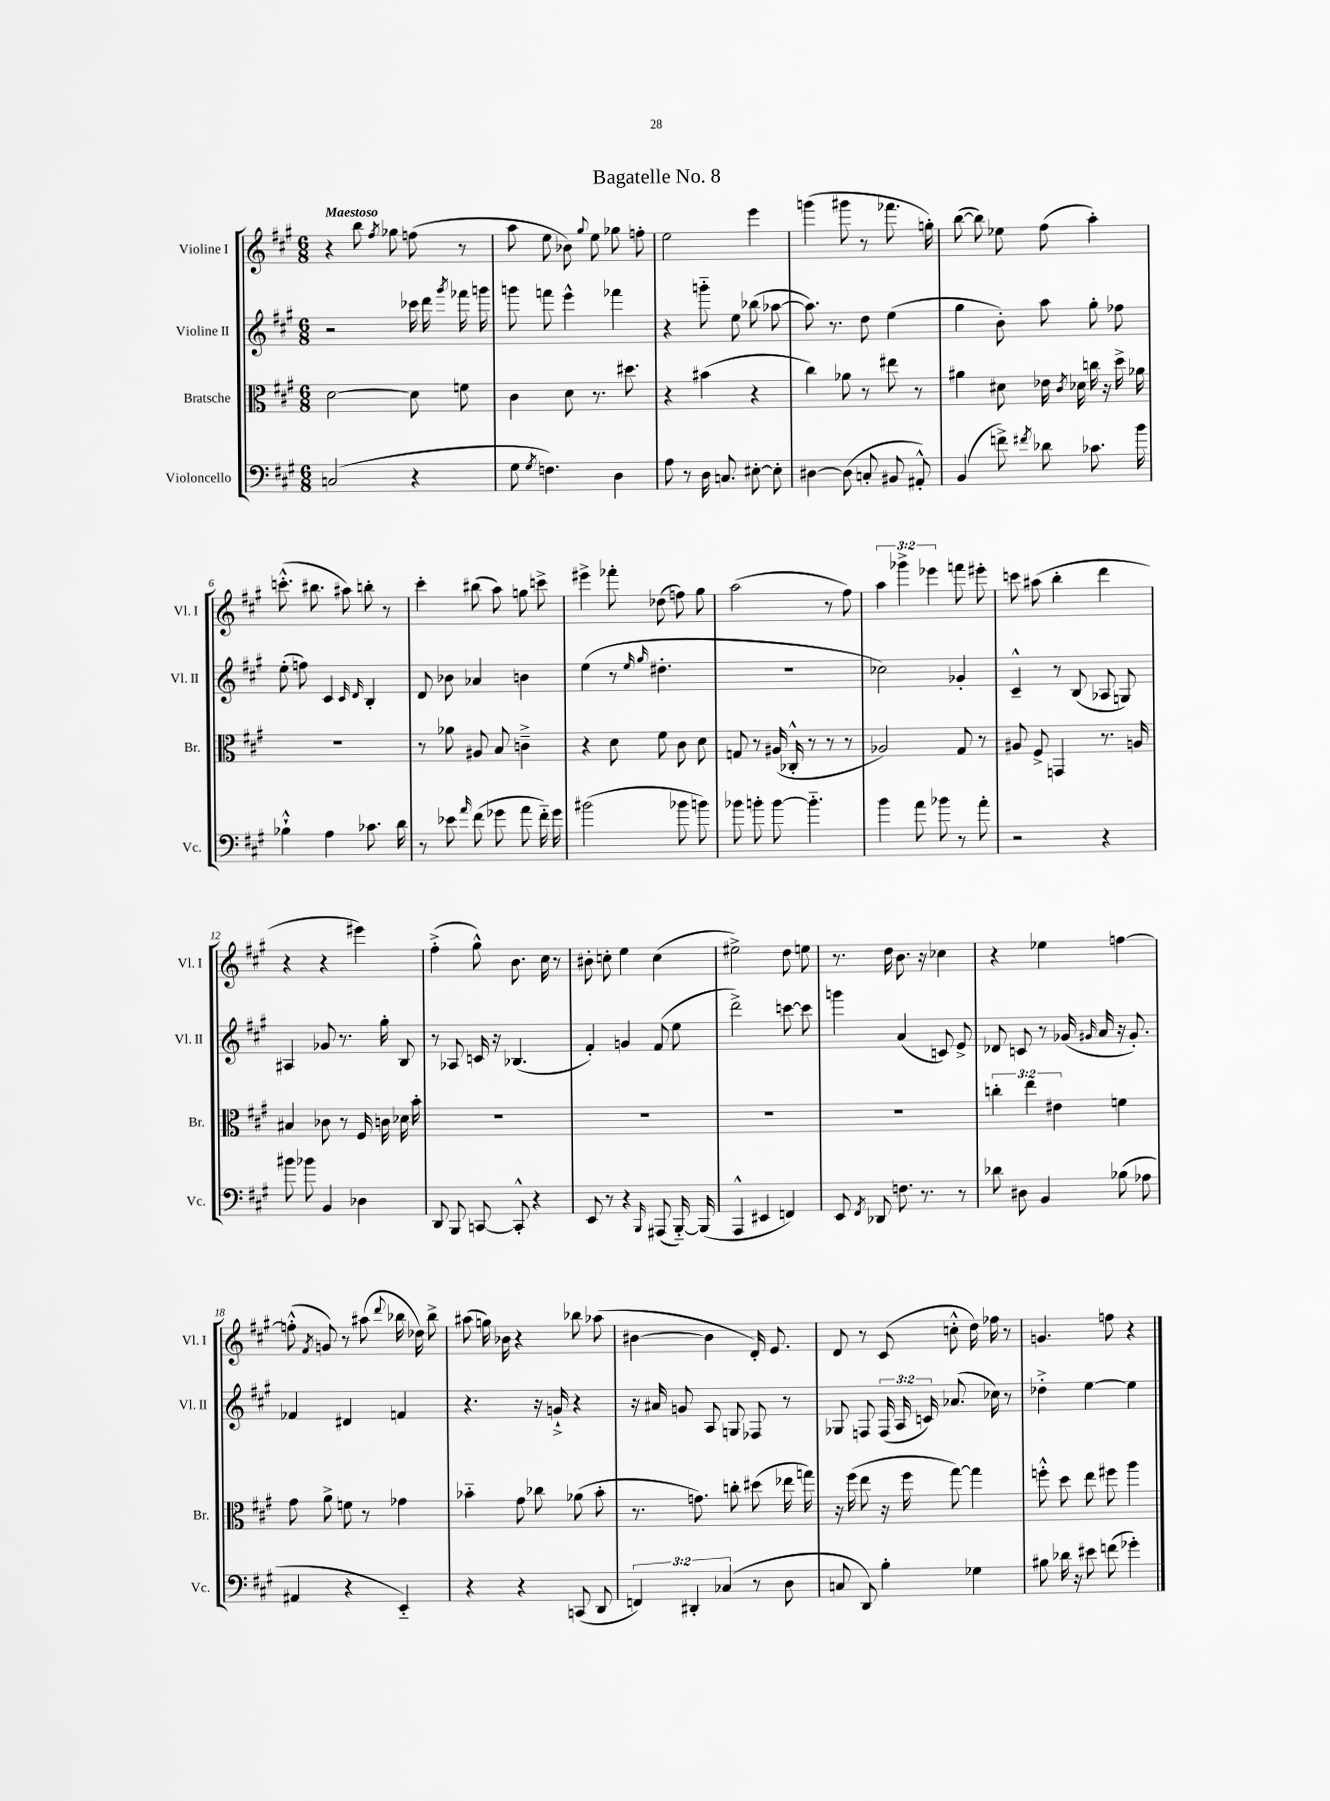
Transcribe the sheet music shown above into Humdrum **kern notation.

**kern	**kern	**kern	**kern
*part4	*part3	*part2	*part1
*staff4	*staff3	*staff2	*staff1
*I"Violoncello	*I"Bratsche	*I"Violine II	*I"Violine I
*I'Vc.	*I'Br.	*I'Vl. II	*I'Vl. I
*clefF4	*clefC3	*clefG2	*clefG2
*k[f#c#g#]	*k[f#c#g#]	*k[f#c#g#]	*k[f#c#g#]
*M6/8	*M6/8	*M6/8	*M6/8
=1	=1	=1	=1
!	!	!	!LO:TX:a:B:t=Maestoso
(2Cn/	[2d\	2r	4r
.	.	.	8bb\
.	.	.	8qff#/
.	.	.	8gg-X\
4r	8d\]	16ccc-X\	(8ffn\
.	.	16ddd\	.
.	.	8qggg#/	.
.	8fn\	16fff-X\	8r
.	.	16gggn\	.
=2	=2	=2	=2
8G#\	4c#\	8gggn\	8aa\
8qG#/	.	.	.
4.Fn\)	.	8fffn\	8ee\
.	8d\	4eee^^\	8b-X\)
.	.	.	8qqgg#/
.	8.r	.	8ee\
4D\	.	4fff-X\	8gg-X\
.	8.dd#X\	.	.
.	.	.	8ffn'\
=3	=3	=3	=3
8A\	4r	4r	2ee\
8r	.	.	.
16D\	(4b#X\	8gggn\	.
8.Cn/	.	.	.
.	.	8ee\	.
[8E#X'\	4r	(8bb-X\	4eee\
8E#'\]	.	[8aa-X\	.
=4	=4	=4	=4
[4D#X\	4cc#\)	8.aa-\])	(4gggn\
.	.	8.r	.
(8D#\]	8a-X\	.	8ggg#X\
8Cn'/	8r	8dd\	8r
8BB#X/	8ee#X\	(4ee\	8.fff-X\
8AA#X'^^/)	8r	.	.
.	.	.	16ggn'\)
=5	=5	=5	=5
(4BB/	4a#X\	4gg#\	([8bb\
.	.	.	8bb\])
8fn^\)	8d#X\	8b'\)	8ee-X\
8qf#X/	.	.	.
8d-X\	16e-X\	8aa\	(8ff#\
.	8qc#/	.	.
.	16d-X\	.	.
8.c-X\	16ccn\	8gg#'\	4aa'\)
.	16r	.	.
.	16dd^\	8ff-X\	.
16b\	16a-X\	.	.
!!LO:LB:g=z
=6	=6	=6	=6
4B-X`^^\	2.r	(8ee'\	(8.cccn'^^\
.	.	8ffn\)	.
.	.	.	8.bb#X\
4A\	.	4c#/	.
.	.	.	8aa#X\)
.	.	16qqc#/	.
.	.	16qqd/	.
8.c-X\	.	4B'/	8bbn'\
.	.	.	8r
16d\	.	.	.
=7	=7	=7	=7
8r	8r	8d/	4ccc#'\
8e-X\	8a-X\	8b-X\	.
16qqa/	.	.	.
(8f#\	8A#X/	4a-X/	(8bb#X\
8g-X\	8B/	.	8aa\)
8a\	4cn~^\	4bn\	8ggn\
16f#\)	.	.	8cccn^\
16g-\	.	.	.
=8	=8	=8	=8
(2b#X\	4r	(4ee\	4eee#X^\
.	8d\	8r	8fff-X'\
.	.	16qqee/	.
.	.	16qqgg#/	.
.	8f#\	4.dd#X'\	(8dd-X\
8b-X\	8c#\	.	8ffn\)
8bn\)	8d\	.	8gg#\
=9	=9	=9	=9
8b-X\	8Gn/	2.r	(2aa\
8bn'\	8r	.	.
[8b\	(16A#X/	.	.
.	16C-X'^^/	.	.
4.b\]	8r	.	.
.	8r	.	8r
.	8r	.	8ff#\)
=10	=10	=10	=10
4b\	2A-X/)	2cc-X\)	6aa\
.	.	.	6ggg-X^\
8a\	.	.	.
.	.	.	6eee-X\
8b-X\	.	.	.
8r	8G#/	4g-X'/	8fffn\
8a'\	8r	.	8eee#X'\
=11	=11	=11	=11
2r	8A#X/	4c#~^^/	8cccn\
.	8F#^/	.	(8aa#X\
.	4GGn/	8r	4bb'\
.	.	(8B/	.
4r	8.r	8A-X/	4ddd\
.	.	8Gn/)	.
.	16An/	.	.
!!LO:LB:g=z
=12	=12	=12	=12
8b#X\	4B#X/	4A#X/	4r
8b-X\	.	.	.
4BB/	8c-X\	8g-X/	4r
.	8r	8.r	.
4D-X\	16F#/	.	4eee#X\)
.	16cn\	16gg#'\	.
.	16d-X\	8B/	.
.	16b'\	.	.
=13	=13	=13	=13
8DD/	2.r	8r	(4ff#'^\
8BBB/	.	8A-X/	.
[8CCn/	.	16cn/	8gg#^^\)
.	.	16r	.
8CC'^^/]	.	(4.B-X/	8.b\
4r	.	.	.
.	.	.	16cc#\
.	.	.	8r
=14	=14	=14	=14
8EE/	2.r	4f#'/)	8b#X'\
8r	.	.	8ccn'\
4r	.	4gn/	4ee\
16qqBBB/	.	.	.
(8AAA#X/	.	(8f#/	(4cc\
[16BBB/)	.	8ee\	.
(16BBB/]	.	.	.
=15	=15	=15	=15
4AAA^^/	2.r	2ddd^\)	2ee#X^\)
4EE#X/	.	.	.
4FFn/)	.	[8cccn\	8dd\
.	.	8ccc\]	8een\
=16	=16	=16	=16
8EE/	2.r	4gggn\	8.r
8qFF#/	.	.	.
8DD-X/	.	.	.
.	.	.	16dd\
8.Fn\	.	(4a/	8.b\
8.r	.	.	16r
.	.	8cn/)	4cc-X\
8r	.	8e^/	.
=17	=17	=17	=17
8d-X\	6ccn'\	8d-X/	4r
8D#X\	.	8cn/	.
.	6ee\	.	.
4BB/	.	8r	4ee-X\
.	6e#X\	.	.
.	.	(16g-X/	.
.	.	16qqg#X/	.
.	.	16a/	.
(8B-X\	4fn\	16r	[4ffn\
.	.	8.g#'/)	.
8A-X\	.	.	.
!!LO:LB:g=z
=18	=18	=18	=18
4AA#X/	8g#\	4f-X/	(8ffn'^^\]
.	.	.	8qf#/
.	8a^\	.	8gn/)
4r	8fn\	4d#X/	8r
.	8r	.	(8aa#X\
.	.	.	8qqddd/
4EE/)	4g-X\	4fn/	16bb-X\
.	.	.	16dd-X\)
.	.	.	8bb-^\
=19	=19	=19	=19
4r	4b-X\	4.r	(8aa#X\
.	.	.	16ggn\)
.	.	.	16b-X\
4r	8g#\	.	4r
.	8cc-X\	16r	.
.	.	16gn`^/	.
(8CCn/	(8a-X\	4r	8bb-X\
8DD/	8b-'\	.	(8aa-X\
=20	=20	=20	=20
6FFn/)	8.r	16r	[4b#X\
.	.	16a#X/	.
.	.	8gn/	.
6DD#X'/	.	.	.
.	8.gn\)	.	.
.	.	8A/	4b#\]
(6C-X/	.	.	.
.	8ccn'\	8Gn/	.
8r	(8dd#X\	8F-X/	16d'/)
.	.	.	8.e/
8D\	16ee-X\	8r	.
.	16ggn\)	.	.
=21	=21	=21	=21
8Cn/	16r	8G-X/	8d/
.	(16ff#\	.	.
8DD/)	8ee\	8Fn/	8r
4B'\	16r	(24F/	(8c#/
.	.	24A/	.
.	16ff#\	.	.
.	.	24cn/)	.
.	[8gg#\)	(8.a-X/	8ccn'^^\
4G-X\	4gg#\]	.	16dd\)
.	.	16cc-X\)	16ff-X\
.	.	8r	8r
=22	=22	=22	=22
8B#X\	8ffn'^^\	4dd-X'^\	4.gn/
16d-X\	8dd\	.	.
16r	.	.	.
8e#X\	8ee\	[4ee\	.
(8fn\	8ff#X\	.	8ffn\
4g-X'\)	4aa\	4ee\]	4r
==	==	==	==
*-	*-	*-	*-
